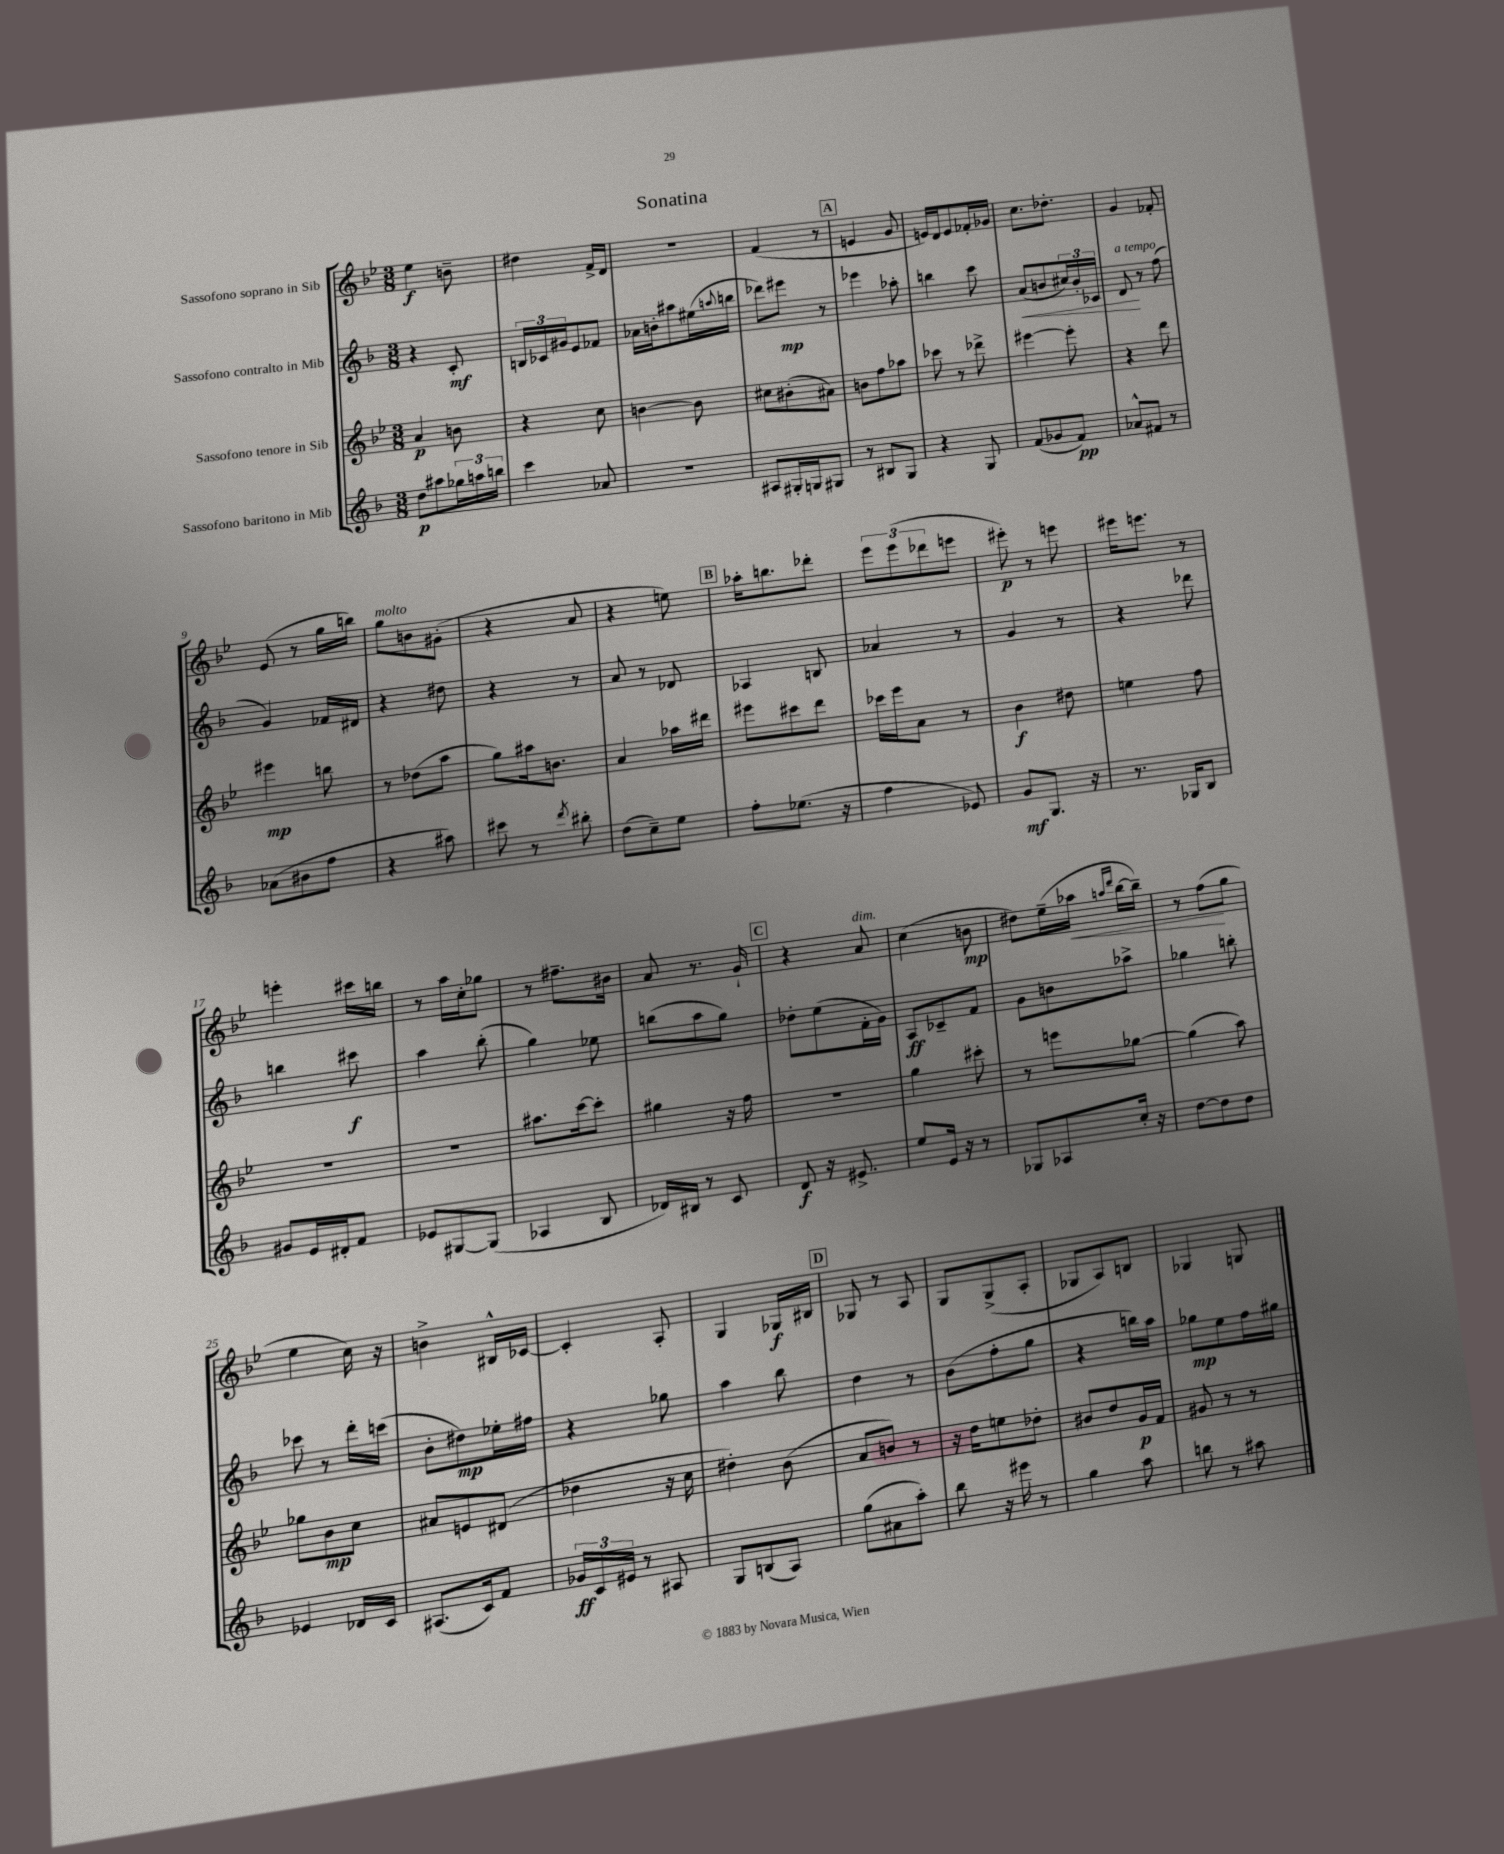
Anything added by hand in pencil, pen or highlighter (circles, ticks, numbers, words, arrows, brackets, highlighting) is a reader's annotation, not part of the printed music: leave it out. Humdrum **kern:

**kern	**kern	**kern	**kern
*staff4	*staff3	*staff2	*staff1
*clefG2	*clefG2	*clefG2	*clefG2
*k[b-]	*k[b-e-]	*k[b-]	*k[b-e-]
*M3/8	*M3/8	*M3/8	*M3/8
8dd	4a	4r	4ee-
8aa#	.	.	.
24gg-	8b	8c'	8b~
24aa	.	.	.
24bb	.	.	.
=	=	=	=
4ccc	4r	24B	4dd#
.	.	24c-	.
.	.	24g#	.
.	.	8e	.
8a-	8cc	8f-	16f^
.	.	.	16d
=	=	=	=
4.r	[4b	16a-	4.r
.	.	16b'	.
.	.	8aa#	.
.	8b]	(16ee#	.
.	.	8qqaa	.
.	.	16bb	.
=	=	=	=
8A#	8cc#	8ddd-)	(4f
16G#'	(8b#'	8eee#	.
16G	.	.	.
8G#	8a#)	8r	8r
=	=	=	=
8r	8b	4eee-	4e
8B#	8ff	.	.
8G	8aa-	8aa-'	8g
=	=	=	=
4r	8ccc-	4bb	16e)
.	.	.	16d
.	8r	.	8e
8G	8ddd-^	8ccc	16f-'
.	.	.	16g-
=	=	=	=
(8f	[4eee#	(8a	8.cc
8g-	.	8b	.
.	.	.	8.dd-'
8f)	8eee#']	24cc#)	.
.	.	24b'	.
.	.	24c-	.
=	=	=	=
8a-^^	4r	8d	4g
8f#	.	8r	.
8r	8ddd	(8ff	8f-'
=	=	=	=
(8a-	4eee#	4g)	(8e-
8b#	.	.	8r
8ff	8bb	16f-	16gg
.	.	16d#	16bb)
=	=	=	=
4r	8r	4r	8gg
.	(8dd-	.	8b
8aa#)	8aa	8dd#	(8g#'
=	=	=	=
8ccc#	8gg)	4r	4r
8r	16aa#	.	.
.	8.b	.	.
8qddd	.	.	.
8bb#'	.	8r	8a
=	=	=	=
(8dd	4a	8a	4r
8cc~)	.	8r	.
8ee	16aa-	8d-	8ee)
.	16ddd#	.	.
=	=	=	=
8ff'	8eee#	4A-	16aa-'
.	.	.	8.bb
(8.ee-	8ccc#	.	.
.	8ddd	8B	8ddd-'
16r	.	.	.
=	=	=	=
4ff	16ccc-	4a-	12eee-
.	16eee-	.	.
.	.	.	(12eee-
.	8a	.	.
.	.	.	12ddd-
8e-)	8r	8r	8eee
=	=	=	=
8g	4b-	4g	8eee#')
8.G	.	.	8r
.	8dd#	8r	8eee
16r	.	.	.
=	=	=	=
8.r	4ee	4r	16eee#
.	.	.	8.eee
16G-	.	.	.
8B-	8ff	8ddd-	8r
=	=	=	=
8g#	4.r	4bb	4eee'
16e	.	.	.
16d#'	.	.	.
8f	.	8ccc#	16ccc#
.	.	.	16bb
=	=	=	=
8e-	4.r	4aa	8r
[8G#	.	.	16aa
.	.	.	16cc'
(8G#]	.	(8bb-'	8gg-
=	=	=	=
4A-	8.aa#	4gg)	8r
.	.	.	8.ff#~
.	[16ccc	.	.
8B-	8ccc']	8ee-	.
.	.	.	16b#
=	=	=	=
16d-)	4gg#	(8bb	8a
16B#	.	.	.
8r	.	8aa	8.r
8c	16r	8gg)	.
.	16ff	.	16g`
=	=	=	=
8d	4.r	8dd-'	4r
16r	.	(8ee	.
8.e#^	.	.	.
.	.	16f'	8a
.	.	16g)	.
=	=	=	=
8ee	4gg	8A	(4cc
16e	.	8c-~	.
16r	.	.	.
8r	8ccc#'	8f	8b
=	=	=	=
8G-	8r	8g	8dd#)
8A-	8eee	8b	(16ee-~
.	.	.	16aa-
.	.	.	16qqaa
.	.	.	16qqddd
16cc'	[8gg-	8aa-^	[16bb-
16r	.	.	16bb-~])
=	=	=	=
[8dd	(4gg-]	4gg-	8r
8dd]	.	.	(8ff
8dd	8aa)	8bb'	8gg
=	=	=	=
4e-	8gg-	8ccc-	4ee-
.	8b-	8r	.
16d-	8cc	16ddd'	16cc)
16c	.	(16ccc	16r
=	=	=	=
(8.A#	8a#	8b-'	4b^
.	8e	8dd#)	.
16c)	.	.	.
8f	(8d#	16ee-'	16B#^^
.	.	16ff#	[16c-
=	=	=	=
24g-	4dd-	4r	4c-']
24c	.	.	.
24e#	.	.	.
8r	.	.	.
8A#	16r	8gg-	8A'
.	16cc	.	.
=	=	=	=
8G	4dd#')	4aa	4G
(8B	.	.	.
8A)	(8b-	8bb-	16G-
.	.	.	16B#
=	=	=	=
(8gg	8a	4dd	8G-
8a#	8b)	.	8r
8aa')	8r	8r	8A
=	=	=	=
8bb-	16r	(8b-	8G
.	16dd	.	.
16r	8ee	8ff'	(8G^
16eee#	.	.	.
8r	8dd-'	8gg	8A'
=	=	=	=
4gg	8b#	4r	8G-
.	8dd	.	8A)
8aa	16g	16bb)	8B
.	16f	16aa	.
=	=	=	=
8bb	8g#	8gg-	4G-
8r	8r	8ee	.
8aa#	8r	16ff	8G
.	.	16gg#	.
==	==	==	==
*-	*-	*-	*-
